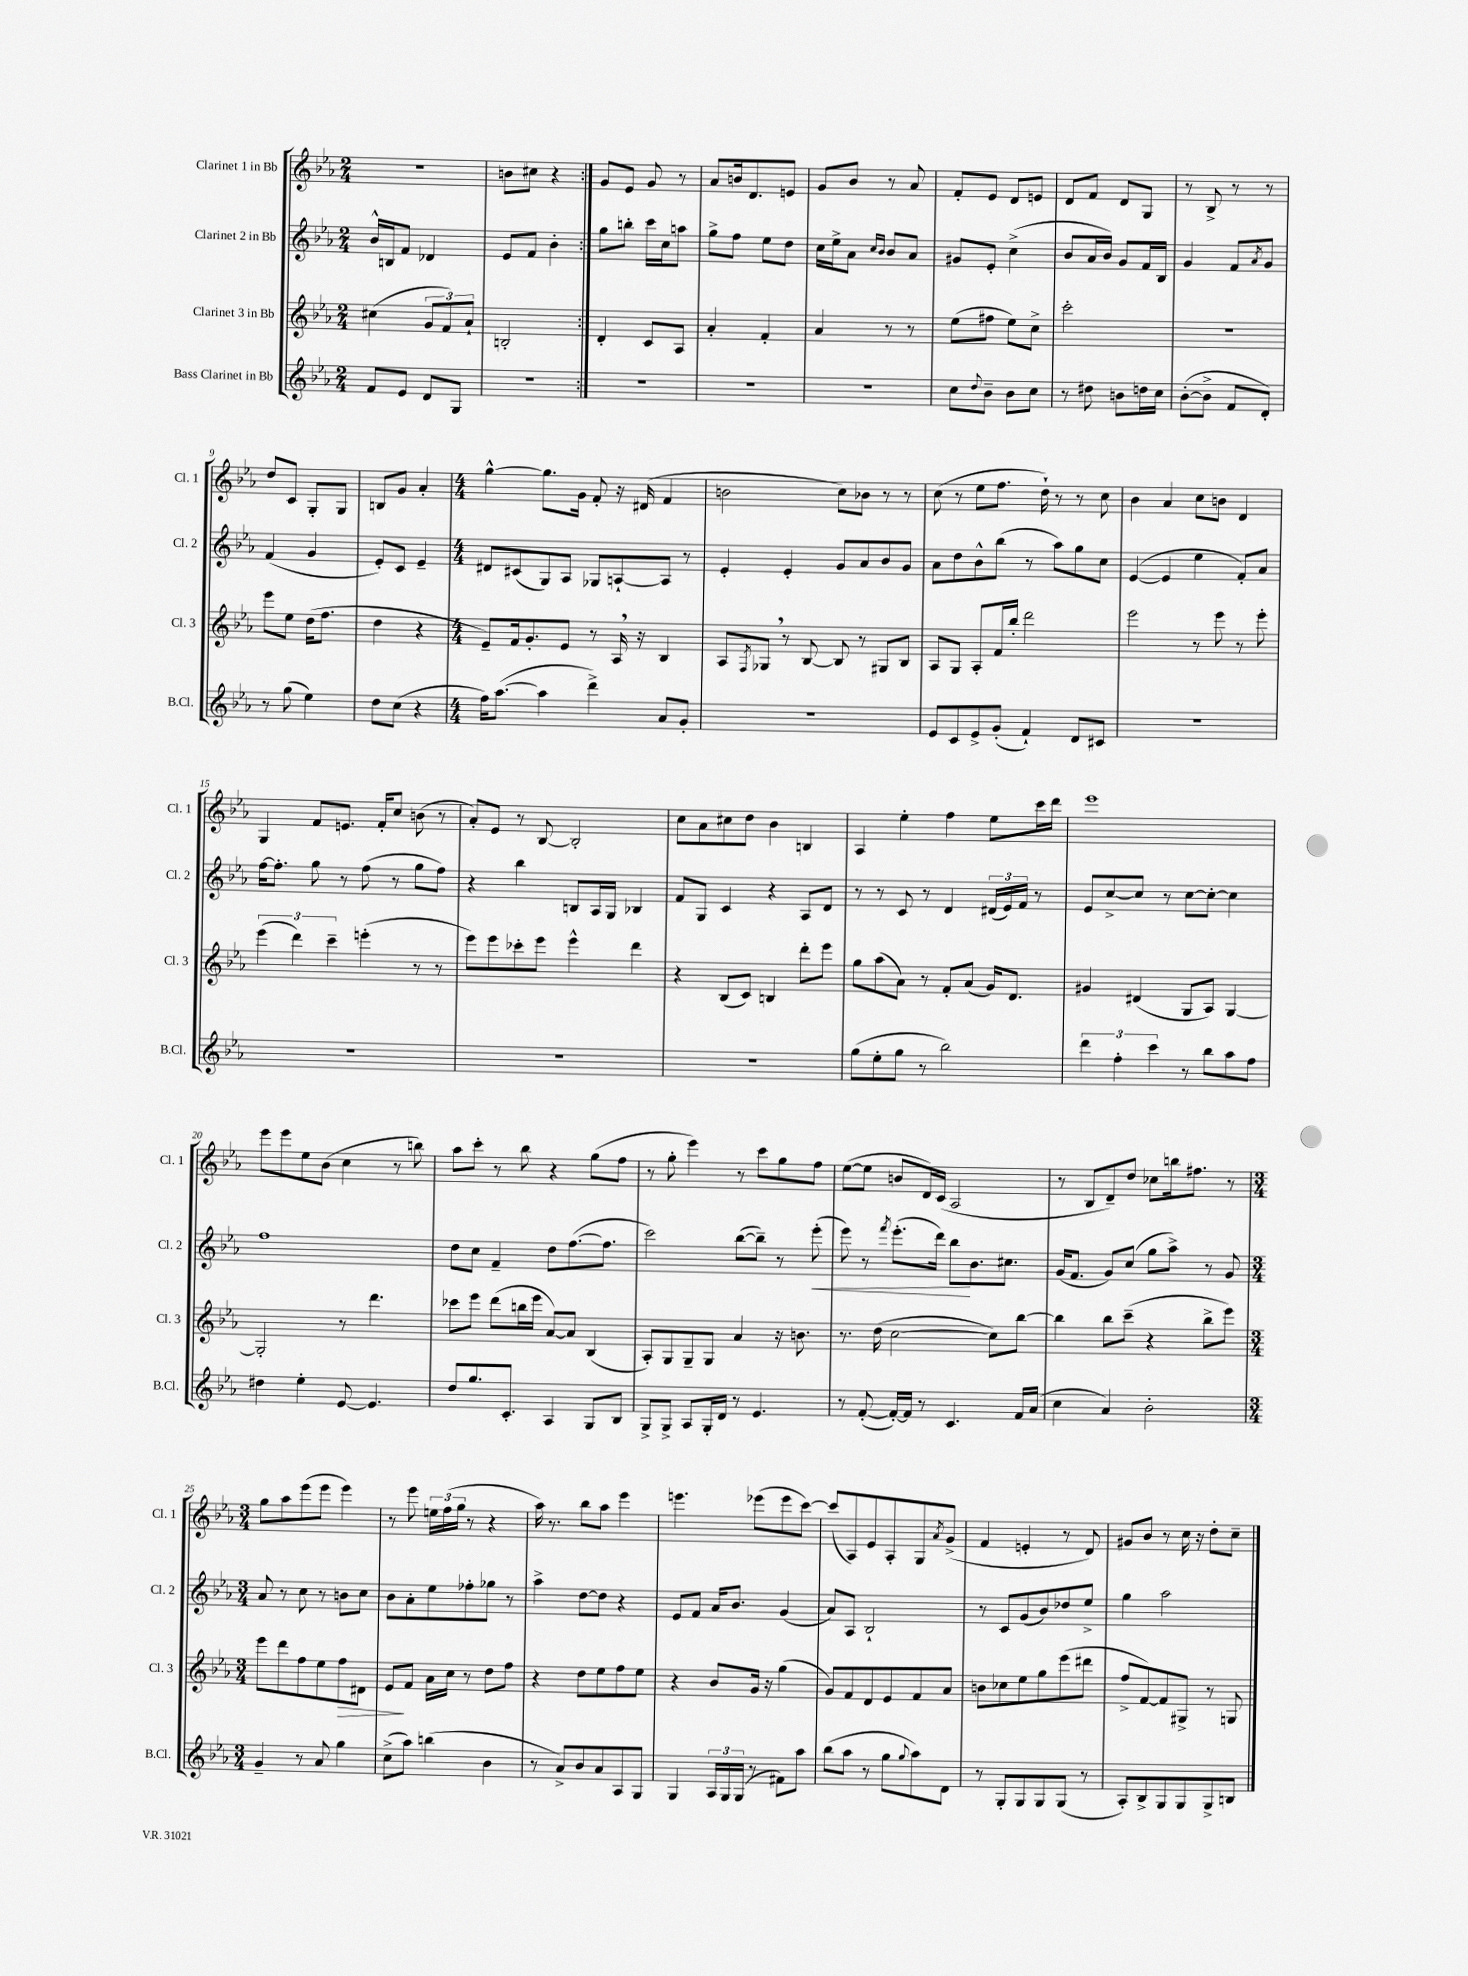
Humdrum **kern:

**kern	**kern	**dynam	**kern	**dynam	**kern
*part4	*part3	*part3	*part2	*part2	*part1
*staff4	*staff3	*staff3	*staff2	*staff2	*staff1
*I"Bass Clarinet in Bb	*I"Clarinet 3 in Bb	*	*I"Clarinet 2 in Bb	*	*I"Clarinet 1 in Bb
*I'B.Cl.	*I'Cl. 3	*	*I'Cl. 2	*	*I'Cl. 1
*clefG2	*clefG2	*	*clefG2	*	*clefG2
*k[b-e-a-]	*k[b-e-a-]	*	*k[b-e-a-]	*	*k[b-e-a-]
*M2/4	*M2/4	*	*M2/4	*	*M2/4
=1	=1	=1	=1	=1	=1
8f/L	(4cc#X\	.	16b-^^/LL	.	2r
.	.	.	16Bn/J	.	.
8e-/J	.	.	8f/J	.	.
8d/L	12g/L	.	4d-X/	.	.
.	12f/)	.	.	.	.
8G/J	.	.	.	.	.
.	12a-`/J	.	.	.	.
=2	=2	=2	=2	=2	=2
2r	2Bn'/	.	8e-/L	.	8bn\L
.	.	.	8f/J	.	8cc#X\J
.	.	.	4b-'\	.	4r
=3:|!	=3:|!	=3:|!	=3:|!	=3:|!	=3:|!
2r	4d'/	.	8gg\L	.	8g/L
.	.	.	8bbn'\J	.	8e-/J
.	8c/L	.	16ccc\LL	.	8g/
.	.	.	16cc\J	.	.
.	8A-/J	.	8aan\J	.	8r
=4	=4	=4	=4	=4	=4
2r	4a-'/	.	8gg^\L	.	8a-/L
.	.	.	8ff\J	.	16bn/k
.	.	.	.	.	8.d/
.	4f'/	.	8ee-\L	.	.
.	.	.	8dd\J	.	8en/J
=5	=5	=5	=5	=5	=5
2r	4a-/	.	16cc\LL	.	8g/L
.	.	.	16ee-^\J	.	.
.	.	.	8a-\J	.	8b-/J
.	.	.	16qqcc/LL	.	.
.	.	.	16qqb-/JJ	.	.
.	8r	.	8b-/L	.	8r
.	8r	.	8a-/J	.	8a-/
=6	=6	=6	=6	=6	=6
8cc\L	(8ee-\L	.	8g#X/L	.	8f'/L
8qqdd/	.	.	.	.	.
8b-~\J	8ff#X\J	.	8e-'/J	.	8e-/J
8b-\L	8ee-\L)	.	(4cc^\	.	8d/L
8cc\J	8cc^\J	.	.	.	8en/J
=7	=7	=7	=7	=7	=7
8r	2ccc'\	.	8b-/L	.	8d/L
8dd#X\	.	.	16a-/L	.	8f/J
.	.	.	16b-/JJ)	.	.
8bn\L	.	.	8g/L	.	8d/L
16ddn\L	.	.	16f/L	.	8G/J
16cc\JJ	.	.	16B-/JJ	.	.
=8	=8	=8	=8	=8	=8
([8b-'\L	2r	.	4g/	.	8r
8b-^\J]	.	.	.	.	8B-^/
8f/L	.	.	8f/L	.	8r
.	.	.	8qa-/	.	.
8d'/J)	.	.	8g/J	.	8r
!!LO:LB:g=z
=9	=9	=9	=9	=9	=9
8r	8eee-\L	.	(4f/	.	8dd/L
(8gg\	8ee-\J	.	.	.	8c/J
4ee-\)	(16dd\KL	.	4g/	.	8G'/L
.	8.ff\J	.	.	.	.
.	.	.	.	.	8G/J
=10	=10	=10	=10	=10	=10
8dd\L	4dd\	.	8e-'/L)	.	8Bn/L
(8cc\J	.	.	8c/J	.	8g/J
4r	4r	.	4e-~/	.	4a-'/
=11	=11	=11	=11	=11	=11
*M4/4	*M4/4	*	*M4/4	*	*M4/4
16ff\KL)	8e-~/L)	.	8d#X/L	.	[4gg^^\
([8.aa-\J	.	.	.	.	.
.	16f/k	.	(8c#X/	.	.
.	8.g'/	.	.	.	.
4aa-\]	.	.	8G/)	.	8.gg\L]
.	8e-/J	.	8A-/J	.	.
.	.	.	.	.	16g\Jk
4ddd^\)	8r	.	8G-X/L	.	8f'/
.	16A-,/	.	[8An`/	.	16r
.	16r	.	.	.	(16d#X/
8a-/L	4B-/	.	8A/J]	.	4f/
8g'/J	.	.	8r	.	.
=12	=12	=12	=12	=12	=12
1r	8A-/L	.	4e-'/	.	2bn\
.	8qF/	.	.	.	.
.	8G-X,/J	.	.	.	.
.	8r	.	4e-'/	.	.
.	[8B-/	.	.	.	.
.	8B-/]	.	8g/L	.	8cc\L)
.	8r	.	8a-/	.	8b-X\J
.	8G#X/L	.	8b-/	.	8r
.	8B-/J	.	8g/J	.	8r
=13	=13	=13	=13	=13	=13
8e-/L	8A-/L	.	8a-\L	.	(8cc\
8c/	8G/J	.	8dd\	.	8r
8e-^/	8A-'/L	.	8b-^^\	.	8ee-\L
(8g'/J	16f/L	.	(8bb-\J	.	8.ff\J
.	16bb-'/JJ	.	.	.	.
4f`/)	2ddd\	.	8r	.	.
.	.	.	.	.	16dd`\)
.	.	.	8aa-\L)	.	8r
8d/L	.	.	8gg\	.	8r
8c#X/J	.	.	8cc\J	.	8cc\
=14	=14	=14	=14	=14	=14
1r	2eee-\	.	([4e-/	.	4b-\
.	.	.	4e-/]	.	4a-/
.	8r	.	4ee-\	.	8cc\L
.	8eee-\	.	.	.	8bn\J
.	8r	.	8f'/L)	.	4d/
.	8eee-'\	.	8a-/J	.	.
!!LO:LB:g=z
=15	=15	=15	=15	=15	=15
1r	(6eee-\	.	[16ff\KL	.	4G/
.	.	.	8.ff'\J]	.	.
.	6ddd\)	.	.	.	.
.	.	.	8gg\	.	8f/L
.	6ccc~\	.	.	.	.
.	.	.	8r	.	8.en/J
.	(4eeen'\	.	(8ff\	.	.
.	.	.	.	.	16f'/KL
.	.	.	8r	.	8cc/J
.	8r	.	8gg\L	.	(8bn\
.	8r	.	8ff\J)	.	8r
=16	=16	=16	=16	=16	=16
1r	8eee-\L)	.	4r	.	8a-'/L)
.	8eee-\	.	.	.	8e-/J
.	8ccc-X'\	.	4bb-\	.	8r
.	8eee-\J	.	.	.	[8B-/
.	4eee-^^\	.	8Bn/L	.	2B-'/]
.	.	.	16A-/L	.	.
.	.	.	16G/JJ	.	.
.	4ddd\	.	4B-X/	.	.
=17	=17	=17	=17	=17	=17
1r	4r	.	8f/L	.	8cc\L
.	.	.	8G/J	.	8a-\
.	(8B-/L	.	4c/	.	8cc#X\
.	8c/J)	.	.	.	8dd\J
.	4Bn/	.	4r	.	4b-\
.	8ddd'\L	.	8A-/L	.	4Bn/
.	8eee-\J	.	8d/J	.	.
=18	=18	=18	=18	=18	=18
(8gg\L	8gg\L	.	8r	.	4A-/
8ee-'\	(8aa-\	.	8r	.	.
8gg\J	8a-\J)	.	8c/	.	4ee-'\
8r	8r	.	8r	.	.
2bb-\)	8f'/L	.	4d/	.	4ff\
.	(8a-/J	.	.	.	.
.	16g/KL)	.	(24d#X/LL	.	8ee-\L
.	.	.	24e-/)	.	.
.	8.d/J	.	.	.	.
.	.	.	24f/JJ	.	.
.	.	.	8r	.	16ccc\L
.	.	.	.	.	16ddd\JJ
=19	=19	=19	=19	=19	=19
6ddd\	4g#X/	.	8e-/L	.	1eee-
.	.	.	[8cc^/	.	.
6ff'\	.	.	.	.	.
.	(4d#X/	.	8cc/J]	.	.
6ccc\	.	.	.	.	.
.	.	.	8r	.	.
8r	8G/L	.	[8cc\L	.	.
8bb-\L	8A-/J)	.	8cc'\J_	.	.
8aa-\	[4G/	.	4cc\]	.	.
8ff\J	.	.	.	.	.
!!LO:LB:g=z
=20	=20	=20	=20	=20	=20
4dd#X\	2G'/]	.	1ff	.	8eee-\L
.	.	.	.	.	8eee-\
4ee-'\	.	.	.	.	8ee-\
.	.	.	.	.	(8b-\J
[8e-/	8r	.	.	.	4cc\
4.e-/]	4.ddd\	.	.	.	.
.	.	.	.	.	8r
.	.	.	.	.	8bbn\)
=21	=21	=21	=21	=21	=21
8dd/L	8ccc-X\L	.	8dd\L	.	8aa-\L
8.gg/	8eee-\J	.	8cc\J	.	8ccc'\J
.	(8ddd\L	.	4f~/	.	8r
8.c'/J	.	.	.	.	.
.	16bbn\L	.	.	.	8bb-\
.	16eee-\JJ	.	.	.	.
4A-/	[8a-/L)	.	8dd\L	.	4r
.	8a-/J]	.	([8.ff\	.	.
8G/L	(4B-/	.	.	.	(8gg\L
.	.	.	8.ff\J]	.	.
8B-/J	.	.	.	.	8ff\J
=22	=22	=22	=22	=22	=22
8G^/L	8A-'/L)	.	2ccc\)	.	8r
8G^/J	8G/	.	.	.	8gg'\
8A-/L	8G~/	.	.	.	4eee-\)
16G'/L	8G/J	.	.	.	.
16d/JJ	.	.	.	.	.
8r	4a-/	.	([8bb-\L	.	8r
4.e-/	.	.	8bb-~\J])	.	8ccc\L
.	16r	.	8r	.	8gg\
.	8.bn\	.	.	.	.
!	!	!	!	!LO:HP:b	!
.	.	.	(8eee-'\	<	8ff\J
=23	=23	=23	=23	=23	=23
8r	8.r	.	8eee-\)	.	([8ee-\L
([8f'/	.	.	8r	.	8ee-\J]
.	(16dd\	.	.	.	.
.	.	.	8qfff/	.	.
16f'/LL_)	[2cc\	.	(8.eee-'\L	.	8bn/L
16f/JJ]	.	.	.	.	.
8r	.	.	.	.	16d/L)
.	.	.	16ddd\Jk)	.	(16c/JJ
4.c/	.	.	8bb-\L	.	2A-/
.	.	.	8.b-\	[	.
.	8cc\L])	.	.	.	.
.	.	.	8.cc#X\J	.	.
16f/LL	[8bb-\J	.	.	.	.
(16a-/JJ	.	.	.	.	.
=24	=24	=24	=24	=24	=24
4cc\	4bb-\]	.	(16g/KL	.	8r
.	.	.	8.f/J	.	.
.	.	.	.	.	8B-/L
4a-/)	8bb-\L	.	8g/L)	.	8d~/)
.	(8ccc~\J	.	(8cc/J	.	8dd/J
2b-'\	4r	.	8gg\L	.	8cc-X\L
.	.	.	8aa-^\J)	.	16bbn\k
.	.	.	.	.	8.ff#X\J
.	8bb-^\L	.	8r	.	.
.	8eee-\J)	.	8g/	.	8r
!!LO:LB:g=z
=25	=25	=25	=25	=25	=25
*M3/4	*M3/4	*	*M3/4	*	*M3/4
4g~/	8eee-\L	.	8a-/	.	8gg\L
.	8ddd\	.	8r	.	8aa-\
8r	8ff\	.	8cc\	.	(8eee-\
8a-/	8ee-\	.	8r	.	8eee-\J
!	!	!LO:HP:b	!	!	!
4gg\	8ff\	>	8bn\L	.	4eee-\)
.	8d#X\J	.	8cc\J	.	.
=26	=26	=26	=26	=26	=26
(8cc^\L	8e-/L	.	8b-\L	.	8r
8aa-\J)	8f/J	]	8a-'\	.	8eee-\
(4bbn\	16a-\LL	.	8ee-\	.	24een\LL
.	.	.	.	.	(24ff\
.	16cc\JJ	.	.	.	.
.	.	.	.	.	24gg\JJ
.	8r	.	8ff-X'\	.	8r
4b-\	8dd\L	.	8gg-X\J	.	4r
.	8ff\J	.	8r	.	.
=27	=27	=27	=27	=27	=27
8r	4r	.	4aa-^\	.	16aa-\)
.	.	.	.	.	8.r
8a-^/L)	.	.	.	.	.
8b-/	8dd\L	.	[8dd\L	.	8bb-\L
8a-/	8ee-\	.	8dd\J]	.	8aa-\J
8A-/	8ff\	.	4r	.	4eee-\
8G/J	8ee-\J	.	.	.	.
=28	=28	=28	=28	=28	=28
4G/	4r	.	8e-/L	.	4.eeen\
.	.	.	8f/J	.	.
24A-/LL	8b-/L	.	16a-/KL	.	.
24G/	.	.	.	.	.
.	.	.	8.b-/J	.	.
(24G/JJ	.	.	.	.	.
8r	16g/Jk	.	.	.	(8eee-X\L
.	16r	.	.	.	.
8f#X\L)	(4gg\	.	(4g/	.	8eee-\
8aa-\J	.	.	.	.	[8ccc\J)
=29	=29	=29	=29	=29	=29
(8bb-\L	8g/L)	.	8a-/L)	.	(8ccc/L]
8aa-\J	8f/	.	8A-/J	.	8A-/)
8r	8d/	.	2B-`/	.	8e-/
8gg\L	8e-/	.	.	.	8A-'/
8qqgg/	.	.	.	.	.
8aa-\)	8f/	.	.	.	8G/
.	.	.	.	.	8qa-/
8d\J	8a-/J	.	.	.	(8g^/J
=30	=30	=30	=30	=30	=30
8r	8bn\L	.	8r	.	4f/
8G'/L	8cc-X\	.	8c/L	.	.
8G/	8ee-\	.	(8g/	.	4en'/
8G/	8gg\	.	8b-/)	.	.
(8G/J	(8eee-\	.	8dd-X/	.	8r
8r	8ddd#X\J	.	8ee-^/J	.	8d/)
=31	=31	=31	=31	=31	=31
8A-'/L)	8ff^/L	.	4gg\	.	8g#X/L
8B-^/	[8f/)	.	.	.	8b-/J
8G/	8f/]	.	2aa-\	.	8r
8G/	8G#X^/J	.	.	.	16cc\
.	.	.	.	.	16r
8G^/	8r	.	.	.	8dd'\L
8Bn/J	8Gn/	.	.	.	8cc~\J
==	==	==	==	==	==
*-	*-	*-	*-	*-	*-
